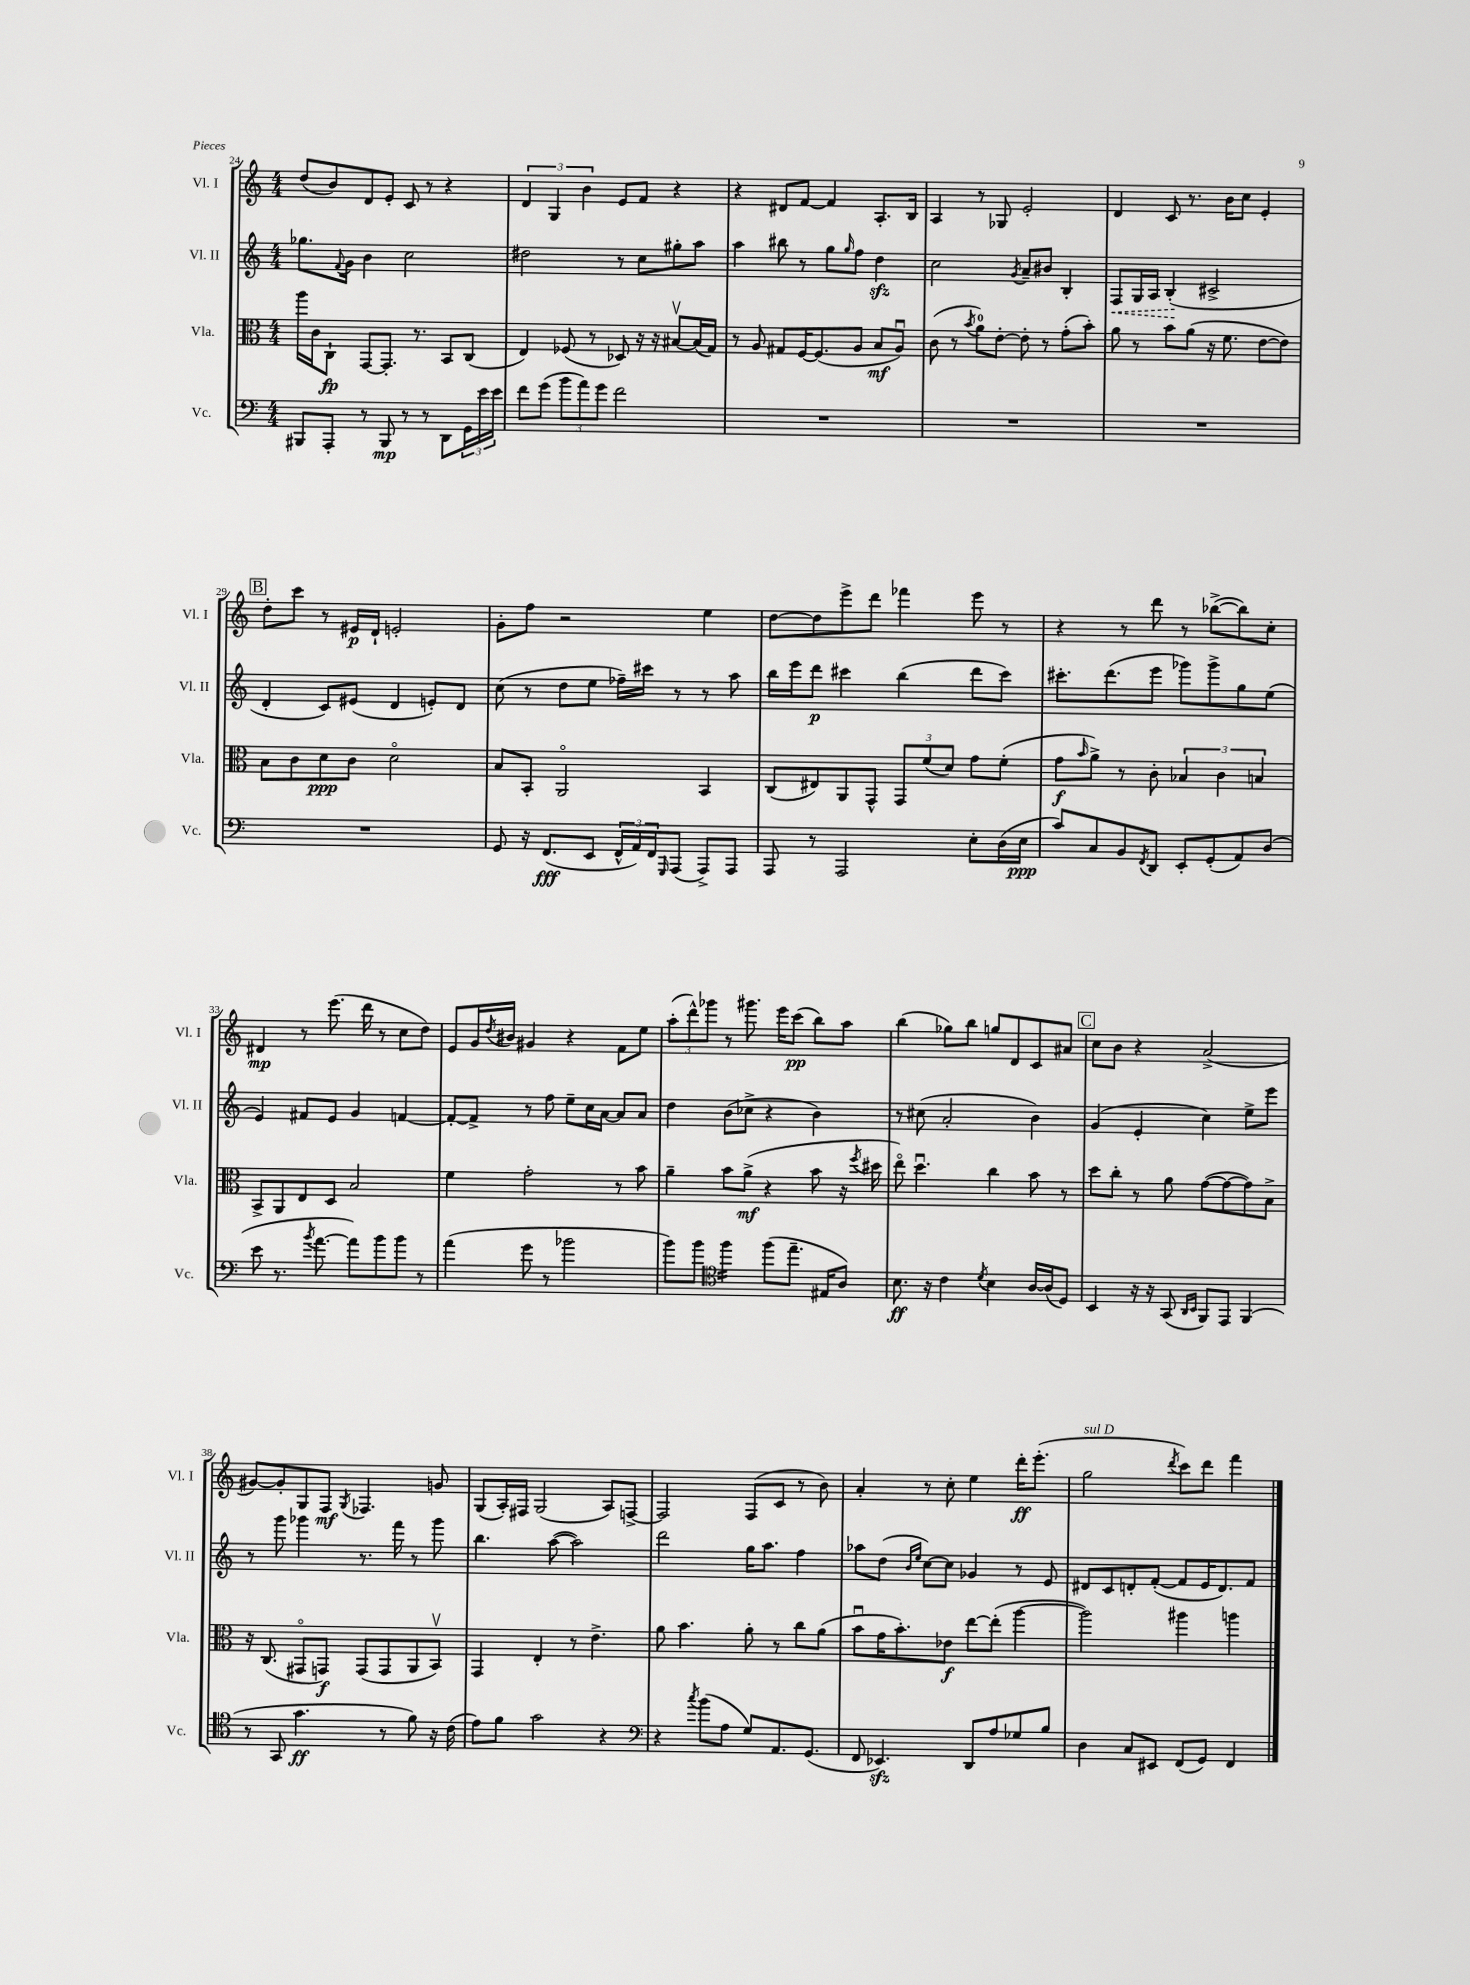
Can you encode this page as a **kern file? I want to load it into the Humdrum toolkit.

**kern	**kern	**kern	**kern
*staff4	*staff3	*staff2	*staff1
*clefF4	*clefC3	*clefG2	*clefG2
*k[]	*k[]	*k[]	*k[]
*M4/4	*M4/4	*M4/4	*M4/4
8BBB#/L	16aa\LL	8.gg-\L	(8dd/L
.	16c\J	.	.
8AAA'/J	8C`\J	.	8b/)
.	.	8qqf/	.
.	.	16g\Jk	.
8r	[8GG/L	4b\	8d/
8BBB#/	8.GG'/]J	.	8e'/J
8r	.	2cc\	8c/
.	8.r	.	.
8r	.	.	8r
8DD\L	8BB/L	.	4r
24GG\L	(8C/J	.	.
24e\	.	.	.
24e\JJ	.	.	.
=	=	=	=
8f\L	4E/)	2dd#\	6d/
(8g\J	.	.	.
.	.	.	6G/
12b\L	(8F-/	.	.
12a\)	.	.	6b\
.	8r	.	.
12g\J	.	.	.
2f\	8D-/)	8r	8e/L
.	16r	8cc\L	8f/J
.	16r	.	.
.	[8B#v/L	8gg#'\	4r
.	(16B#/]L	8aa\J	.
.	16G/JJ)	.	.
=	=	=	=
1r	8r	4aa\	4r
.	8A/	.	.
.	8G#/L	8bb#\	8d#/L
.	[16F/K	8r	[8f/J
.	(8.F/]	.	.
.	.	8gg\L	4f/]
.	.	16qqgg/	.
.	8A/J	8ff\J	.
.	8B/L	4dd\	8.A'/L
.	8Au/J)	.	.
.	.	.	16B/Jk
=	=	=	=
1r	(8c\	2cc\	4A/
.	8r	.	.
.	8qb/	.	.
.	8a\L)	.	8r
.	[8e'\J	.	8G-/
.	.	8qg/	.
.	8e'\]	8a~/L	2e'/
.	8r	8b#/J	.
.	(8g'\L	4B'/	.
.	8b'\J)	.	.
=	=	=	=
1r	8a\	8F/L	4d/
.	8r	16G/L	.
.	.	16A/JJ	.
.	8b\L	(4B'/	8c/
.	(8a\J	.	8.r
.	16r	2c#^/	.
.	8.f\	.	16b\LK
.	.	.	8cc\J
.	[8e\L	.	4e'/
.	8e\]J)	.	.
=	=	=	=
1r	8B\L	4d'/	8dd'\L
.	8c\	.	8ccc\J
.	8d\	8c/L)	8r
.	8c\J	(8e#/J	16e#/LL
.	.	.	16d`/JJ
.	2do\	4d/	2e'/
.	.	8e'/L)	.
.	.	8d/J	.
=	=	=	=
8GG/	8B/L	(8cc\	8g'\L
16r	8BB'/J	8r	8ff\J
(8.FF/L	.	.	.
.	2AAo/	8dd\L	2r
8EE/J	.	8ee\J	.
24FF^^/LL	.	16ff-~\LL)	.
24AA/)	.	.	.
.	.	16ccc#\JJ	.
24FF/J	.	.	.
16qqGGG/	.	.	.
(8AAA/J	.	8r	.
8AAA^/L)	4BB/	8r	4ee\
8AAA/J	.	8aa\	.
=	=	=	=
8AAA/	(8C/L	16bb\LL	[8dd\L
.	.	16eee\J	.
8r	8E#/)	8ddd\J	8dd\]
2AAA/	8AA/	4ccc#\	8eee^\
.	8GG^^/J	.	8ddd\J
.	12GG/L	(4bb\	4fff-\
.	(12f/	.	.
.	12d/J)	.	.
8E'\L	8g\L	8ddd\L	8eee\
(16D\L	(8f'\J	8ccc#\J)	8r
16E\JJ	.	.	.
=	=	=	=
8c/L)	8g\L	8.ccc#'\L	4r
.	16qqb/	.	.
8C/	8a^\J)	.	.
.	.	(8.ddd\	.
8BB/	8r	.	8r
8qFF/	.	.	.
8DD/J	8c'\	8eee\J	8ddd\
8EE'/L	6B-/	8ggg-\L)	8r
(8GG'/	.	8ggg-^\	([8bb-^\L
.	6c\	.	.
8AA/)	.	8gg\	8bb-\])
.	6B/	.	.
(8D/J	.	(8ee\J	8cc'\J
=	=	=	=
8e\	8BB^/L	4e/)	4d#/
8.r	8AA/	.	.
.	8E/	8f#/L	8r
8qb/	.	.	.
[8.a\	.	.	.
.	8D/J	8e/J	(8.eee\
8a\]L)	2B/	4g/	.
.	.	.	16ddd\
8b\	.	.	8r
8b\J	.	[4f/	8cc\L
8r	.	.	8dd\J)
=	=	=	=
(4a\	4f\	8f'/_L	8e/L
.	.	8f^/]J	16g/L
.	.	.	8qdd/
.	.	.	16b#/JJ
8g\	2g'\	8r	4g#/
8r	.	8ff\	.
2b-\	.	8ee~\L	4r
.	.	16cc\L	.
.	.	[16a\JJ	.
.	8r	8a/]L	8f\L
.	8b\	8a/J	8ee\J
=	=	=	=
8b\L)	4a~\	4dd\	(12aa'\L
.	.	.	12ddd^^\)
8b\J	.	.	.
.	.	.	12ggg-\J
*clefC4	*	*	*
4ff\	8b\L	(8b\L	8r
.	(8a^\J	8cc-^\J	8.ggg#\
(8ff\L	4r	4r	.
.	.	.	16eee\LK
8.ee~\J	.	.	(8ccc\J
.	8b\	4b\)	8bb\L)
16E#/LK	.	.	.
8A/J)	16r	.	8aa\J
.	8qff/	.	.
.	16dd#\	.	.
=	=	=	=
8.B\	8eeo\)	8r	(4bb\
.	4.ddu\	(8cc#\	.
16r	.	.	.
4c\	.	2a'/	8gg-\L)
.	.	.	8bb\J
8qd/	.	.	.
4B\	4cc\	.	8gg/L
.	.	.	8d/
[16A/LL	8b\	4b\)	8c/
(16A/]J	.	.	.
8D/J)	8r	.	8a#/J
=	=	=	=
4BB/	8dd\L	(4g/	8cc\L
.	8cc'\J	.	8b\J
16r	8r	4e'/	4r
16r	.	.	.
(8GG/	8a\	.	.
16qqAA/LL	.	.	.
16qqBB/JJ	.	.	.
8FF/L)	([8g\L	4cc\)	(2a^/
8EE/J	8g\_	.	.
(4FF/	8g\])	8ee^\L	.
.	8B^\J	8eee\J	.
=	=	=	=
8r	16r	8r	[8g#/L)
.	(8.C/	.	.
8GG/	.	8ggg\	8g#'/]
4.g\	8GG#o/L	4ggg-\	8G/
.	8GG/J)	.	8F/J
.	.	.	8qG/
.	(8GG/L	8.r	4.F-/
8r	8GG/	.	.
.	.	16fff\	.
8f\)	8AA/	8r	.
16r	8BBv/J)	8ggg-\	8g/
(16c\	.	.	.
=	=	=	=
8e\L)	4GG/	4.bb\	(8G/L
8f\J	.	.	16A'/L)
.	.	.	16F#/JJ
2g\	4E'/	.	(2G/
.	.	([8aa\	.
.	8r	2aa\])	.
.	4.e^\	.	.
4r	.	.	8A/L)
.	.	.	[8F^/J
=	=	=	=
*clefF4	*	*	*
4r	8a\	2ddd\	2F/]
.	4.b\	.	.
8qcc/	.	.	.
(8b\L	.	.	.
8A\J	.	.	.
8G/L)	8a'\	16gg\LK	(8F/L
.	.	8.aa\J	.
8.AA/	8r	.	8c/J
.	8cc\L	4ff\	8r
(8.GG/J	.	.	.
.	(8a\J	.	8b\)
=	=	=	=
8FF/	8bu\L	8aa-\L	4a'/
4.EE-/)	16g\K	(8dd\J	.
.	8.b'\)	.	.
.	.	16qqb/LL	.
.	.	16qqee/JJ	.
.	.	[8cc\L)	8r
.	8e-\J	8cc\]J	8cc'\
8DD/L	[8ee\L	4g-/	4ee\
8A/	(8ee'\]J	.	.
8G-/	[4aa\	8r	16ddd'\LK
.	.	.	(8.eee'\J
8B/J	.	8e/	.
=	=	=	=
4D\	2aa\])	8d#/L	2gg\
.	.	8c/	.
8C/L	.	8d'/	.
8EE#/J	.	([8f'/J	.
.	.	.	8qddd/
(8FF/L	4aa#\	8f/]L	8ccc\L)
8GG/J)	.	16e/K	8ddd\J
.	.	8.d/)	.
4FF/	4aa\	.	4fff\
.	.	8f/J	.
==	==	==	==
*-	*-	*-	*-
